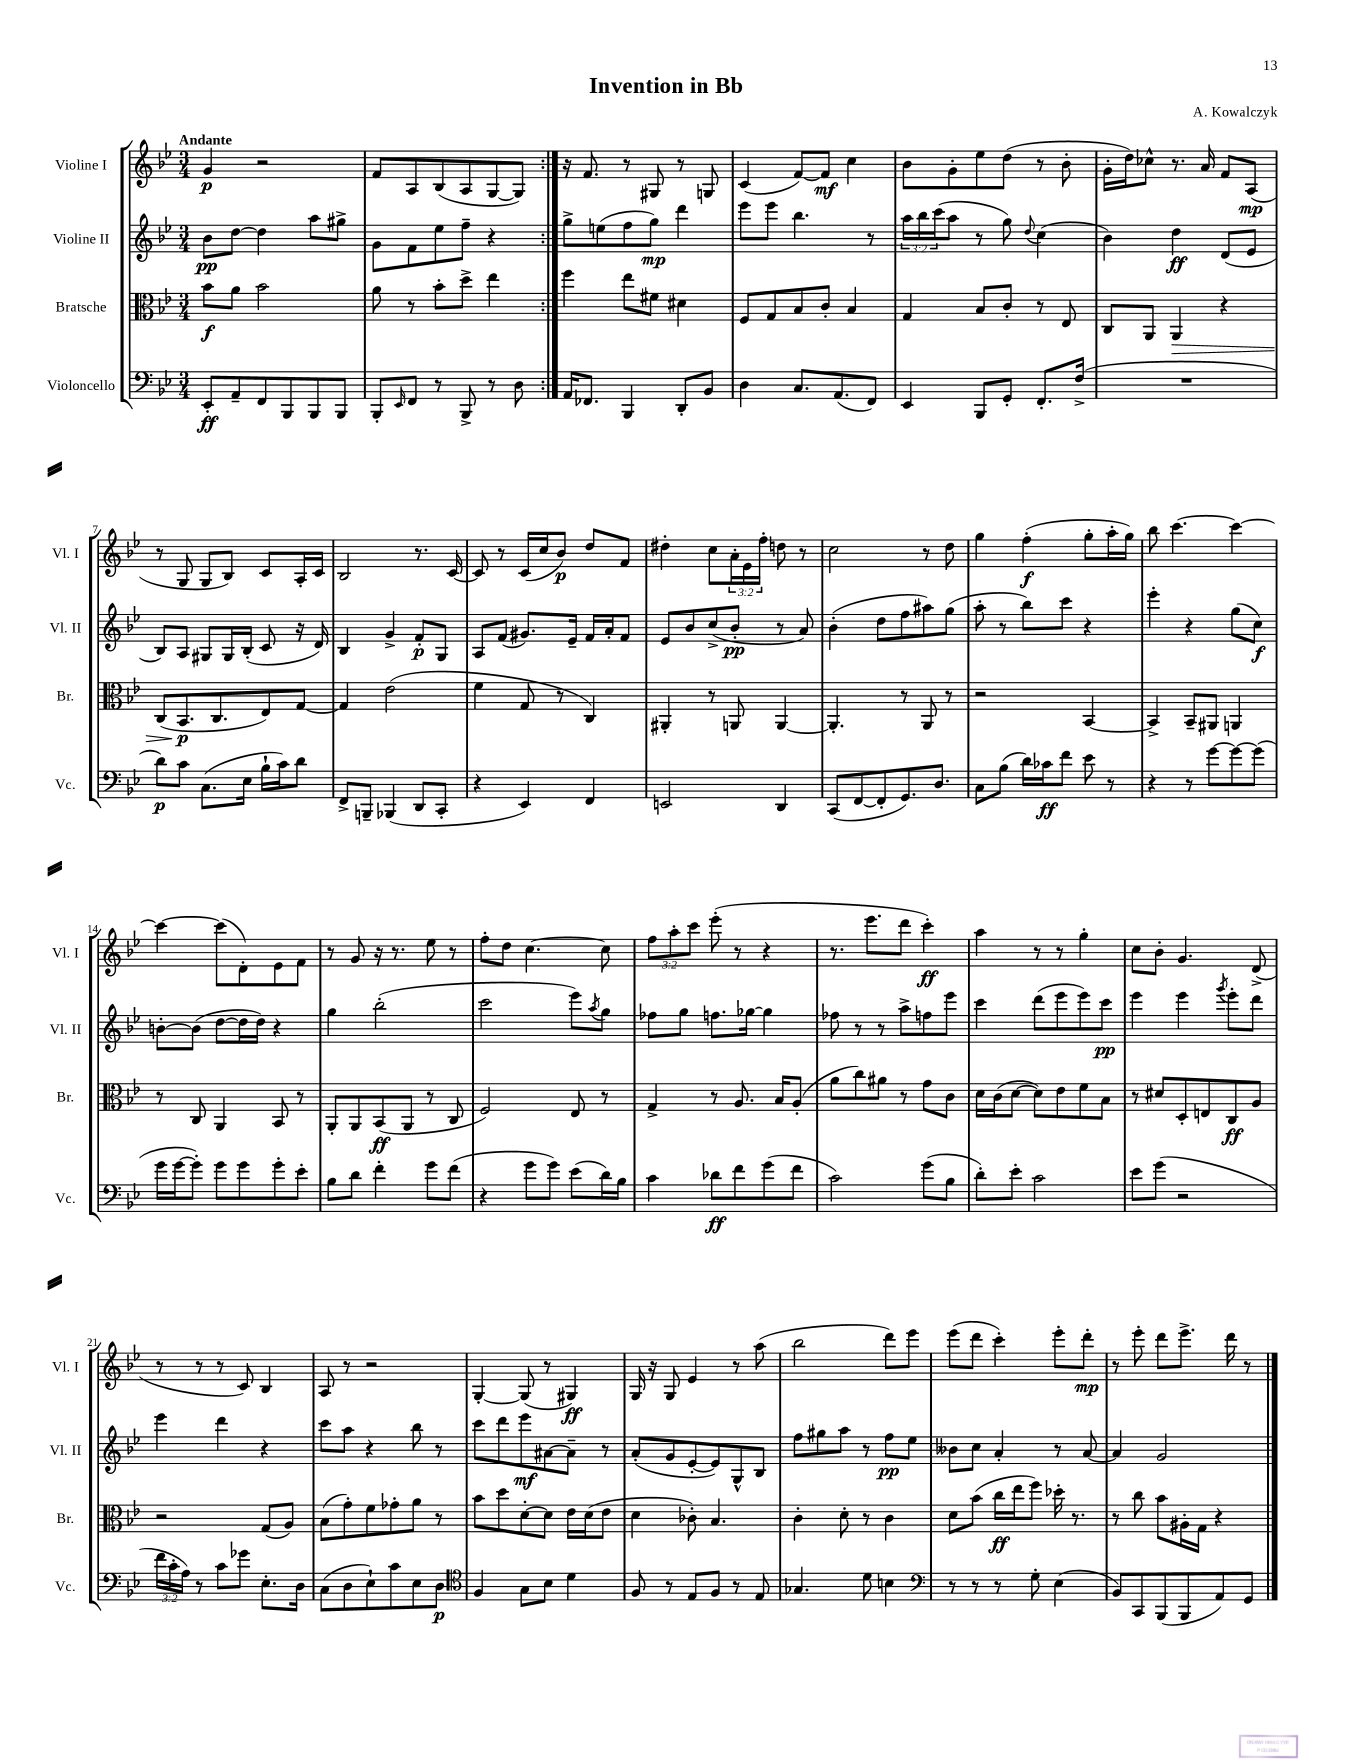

**kern	**kern	**kern	**kern
*staff4	*staff3	*staff2	*staff1
*clefF4	*clefC3	*clefG2	*clefG2
*k[b-e-]	*k[b-e-]	*k[b-e-]	*k[b-e-]
*M3/4	*M3/4	*M3/4	*M3/4
8EE-'	8b-	8b-	4g
8AA~	8a	[8dd	.
8FF	2b-	4dd]	2r
8BBB-	.	.	.
8BBB-	.	8aa	.
8BBB-	.	8gg#^	.
=	=	=	=
8BBB-'	8a	8g	8f
16qqEE-	.	.	.
8FF	8r	8f	8A
8r	8b-'	8ee-	(8B-
8BBB-^	8dd^	8ff~	8A
8r	4ee-	4r	[8G
8D	.	.	8G])
=:|!	=:|!	=:|!	=:|!
16AA	4ff	8gg^	16r
8.FF-	.	.	8.f
.	.	(8ee	.
4BBB-	8ee-	8ff	8r
.	8f#	8gg)	8G#
8DD'	4d#	4ddd	8r
8BB-	.	.	8G
=	=	=	=
4D	8F	8eee-	(4c
.	8G	8eee-	.
8.C	8B-	4.bb-	[8f)
.	8c'	.	8f]
(8.AA	.	.	.
.	4B-	.	4cc
8FF)	.	8r	.
=	=	=	=
4EE-	4G	24aa	8b-
.	.	24bb-	.
.	.	(24ccc	.
.	.	8aa	8g'
8BBB-	8B-	8r	8ee-
8GG'	8c'	8gg)	(8dd
.	.	8qqdd	.
8.FF'	8r	(4cc	8r
.	8E-	.	8b-'
(16F^	.	.	.
=	=	=	=
2.r	8C	4b-)	16g'
.	.	.	16dd)
.	8AA	.	8cc-^^
.	4AA	4dd	8.r
.	.	.	16a
.	4r	(8d	8f
.	.	8e-	(8A
=	=	=	=
8d)	(8C	8B-)	8r
8c	8.BB-	8A	8G
(8.C	.	8G#	8G
.	8.C	.	.
.	.	16G#	8B-)
16E-	.	(16B-'	.
16B-`	8E-)	8c	8c
16c)	.	.	.
8d	[8G	16r	16A'
.	.	16d)	16c
=	=	=	=
8FF^	4G]	4B-	2B-
8BBB~	.	.	.
(4BBB-	(2e-	4g^	.
8DD	.	8f'	8.r
8CC'	.	8G	.
.	.	.	[16c
=	=	=	=
4r	4f	8A	8c]
.	.	(8f	8r
4EE-)	8G	8.g#)	(16c
.	.	.	16cc
.	8r	.	8b-)
.	.	16e-~	.
4FF	4C)	16f	8dd
.	.	16a'	.
.	.	8f	8f
=	=	=	=
2EE	4AA#'	8e-	4dd#'
.	.	8b-	.
.	8r	(8cc^	8cc
.	8AA	8b-'	24a'
.	.	.	24e-
.	.	.	24ff'
4DD	[4AA	8r	8dd
.	.	8a)	8r
=	=	=	=
(8CC	4.AA']	(4b-'	2cc
[8FF	.	.	.
8FF']	.	8dd	.
8.GG)	8r	8ff	.
.	8AA	8aa#)	8r
8.D	.	.	.
.	8r	(8gg	8dd
=	=	=	=
8C	2r	8aa'	4gg
(8B-	.	8r	.
16d)	.	8bb-)	(4ff'
16c-	.	.	.
8f	.	8ccc	.
8e-	[4BB-	4r	8gg'
8r	.	.	16aa'
.	.	.	16gg)
=	=	=	=
4r	4BB-^]	4eee-'	8bb-
.	.	.	[4.ccc
8r	8BB-~	4r	.
[8g	8AA#	.	.
8g_	4AA	(8gg	4ccc_
(8g]	.	8cc)	.
=	=	=	=
16g	8r	[8b'	4ccc_
[16g	.	.	.
8g'])	8C	(8b]	.
8g	4AA	[8dd	(8ccc]
8g	.	16dd]	8d')
.	.	16dd)	.
8g'	8BB-	4r	8e-
8e-'	8r	.	8f
=	=	=	=
8B-	8AA'	4gg	8r
8d	8AA	.	8g
4f'	(8BB-	(2bb-'	16r
.	.	.	8.r
.	8AA	.	.
8g	8r	.	8ee-
(8f	8C	.	8r
=	=	=	=
4r	2F)	2ccc	8ff'
.	.	.	8dd
8g	.	.	[4.cc
8g)	.	.	.
(8e-	8E-	8eee-)	.
.	.	8qaa	.
16d)	8r	8gg	8cc]
16B-	.	.	.
=	=	=	=
4c	4G^	8ff-	12ff
.	.	.	12aa'
.	.	8gg	.
.	.	.	12ccc
8d-	8r	8.ff	(8eee-'
8f	8.A	.	8r
.	.	[16gg-	.
(8g	.	4gg-]	4r
.	16B-	.	.
8f	(8A'	.	.
=	=	=	=
2c)	8a	8ff-	8.r
.	8cc)	8r	.
.	.	.	8.eee-
.	8a#	8r	.
.	8r	8aa^	8ddd
(8g	8g	8ff	4ccc')
8B-	8c	8eee-	.
=	=	=	=
8d')	16d	4ccc	4aa
.	(16c	.	.
8e-'	[8d	.	.
2c	8d])	(8ddd	8r
.	8e-	8eee-	8r
.	8f	8eee-)	4gg'
.	8B-	8ccc	.
=	=	=	=
8e-	8r	4eee-	8cc
(8g	8d#	.	8b-'
2r	8D'	4eee-	4.g
.	8E	.	.
.	.	8qggg	.
.	8C	8eee-'	.
.	8A	8ddd	(8d^
=	=	=	=
24f	2r	4eee-	8r
24c'	.	.	.
24A)	.	.	.
8r	.	.	8r
8c	.	4ddd	8r
8g-	.	.	8c)
8.E-'	(8G	4r	4B-
.	8A)	.	.
16D	.	.	.
=	=	=	=
(8C	(8B-	8ccc	8A
8D	8g')	8aa	8r
8E-`)	8f	4r	2r
8c	8g-'	.	.
8E-	8a	8bb-	.
8D	8r	8r	.
=	=	=	=
*clefC4	*	*	*
4F	8b-	8ccc	[4G'
.	8dd	8ddd	.
8G	[8d'	8eee-	(8G]
8B-	8d]	[8a#	8r
4d	16e-	8a#~]	4G#)
.	(16d	.	.
.	8e-	8r	.
=	=	=	=
8F	4d	(8a'	16G
.	.	.	16r
8r	.	8g	8G
8E-	8c-')	[8e-'	4e-
8F	4.B-	8e-])	.
8r	.	8G^^	8r
8E-	.	8B-	(8aa
=	=	=	=
4.G-	4c'	8ff	2bb-
.	.	8gg#	.
.	8d'	8aa	.
8d	8r	8r	.
4B	4c	8ff	8ddd)
.	.	8ee-	8eee-
=	=	=	=
*clefF4	*	*	*
8r	8d	8b--	(8eee-
8r	(8b-	8cc	8ddd
8r	16cc	4a'	4ccc')
.	16ee-	.	.
8G'	8ff)	.	.
(4E-	16dd-'	8r	8eee-'
.	8.r	.	.
.	.	[8a	8ddd'
=	=	=	=
8BB-)	8r	4a]	8r
8CC	8cc	.	8eee-'
(8BBB-	8b-	2g	8ddd
8BBB-	16A#'	.	8.eee-^
.	16G	.	.
8AA)	4r	.	.
.	.	.	16ddd
8GG	.	.	8r
==	==	==	==
*-	*-	*-	*-
